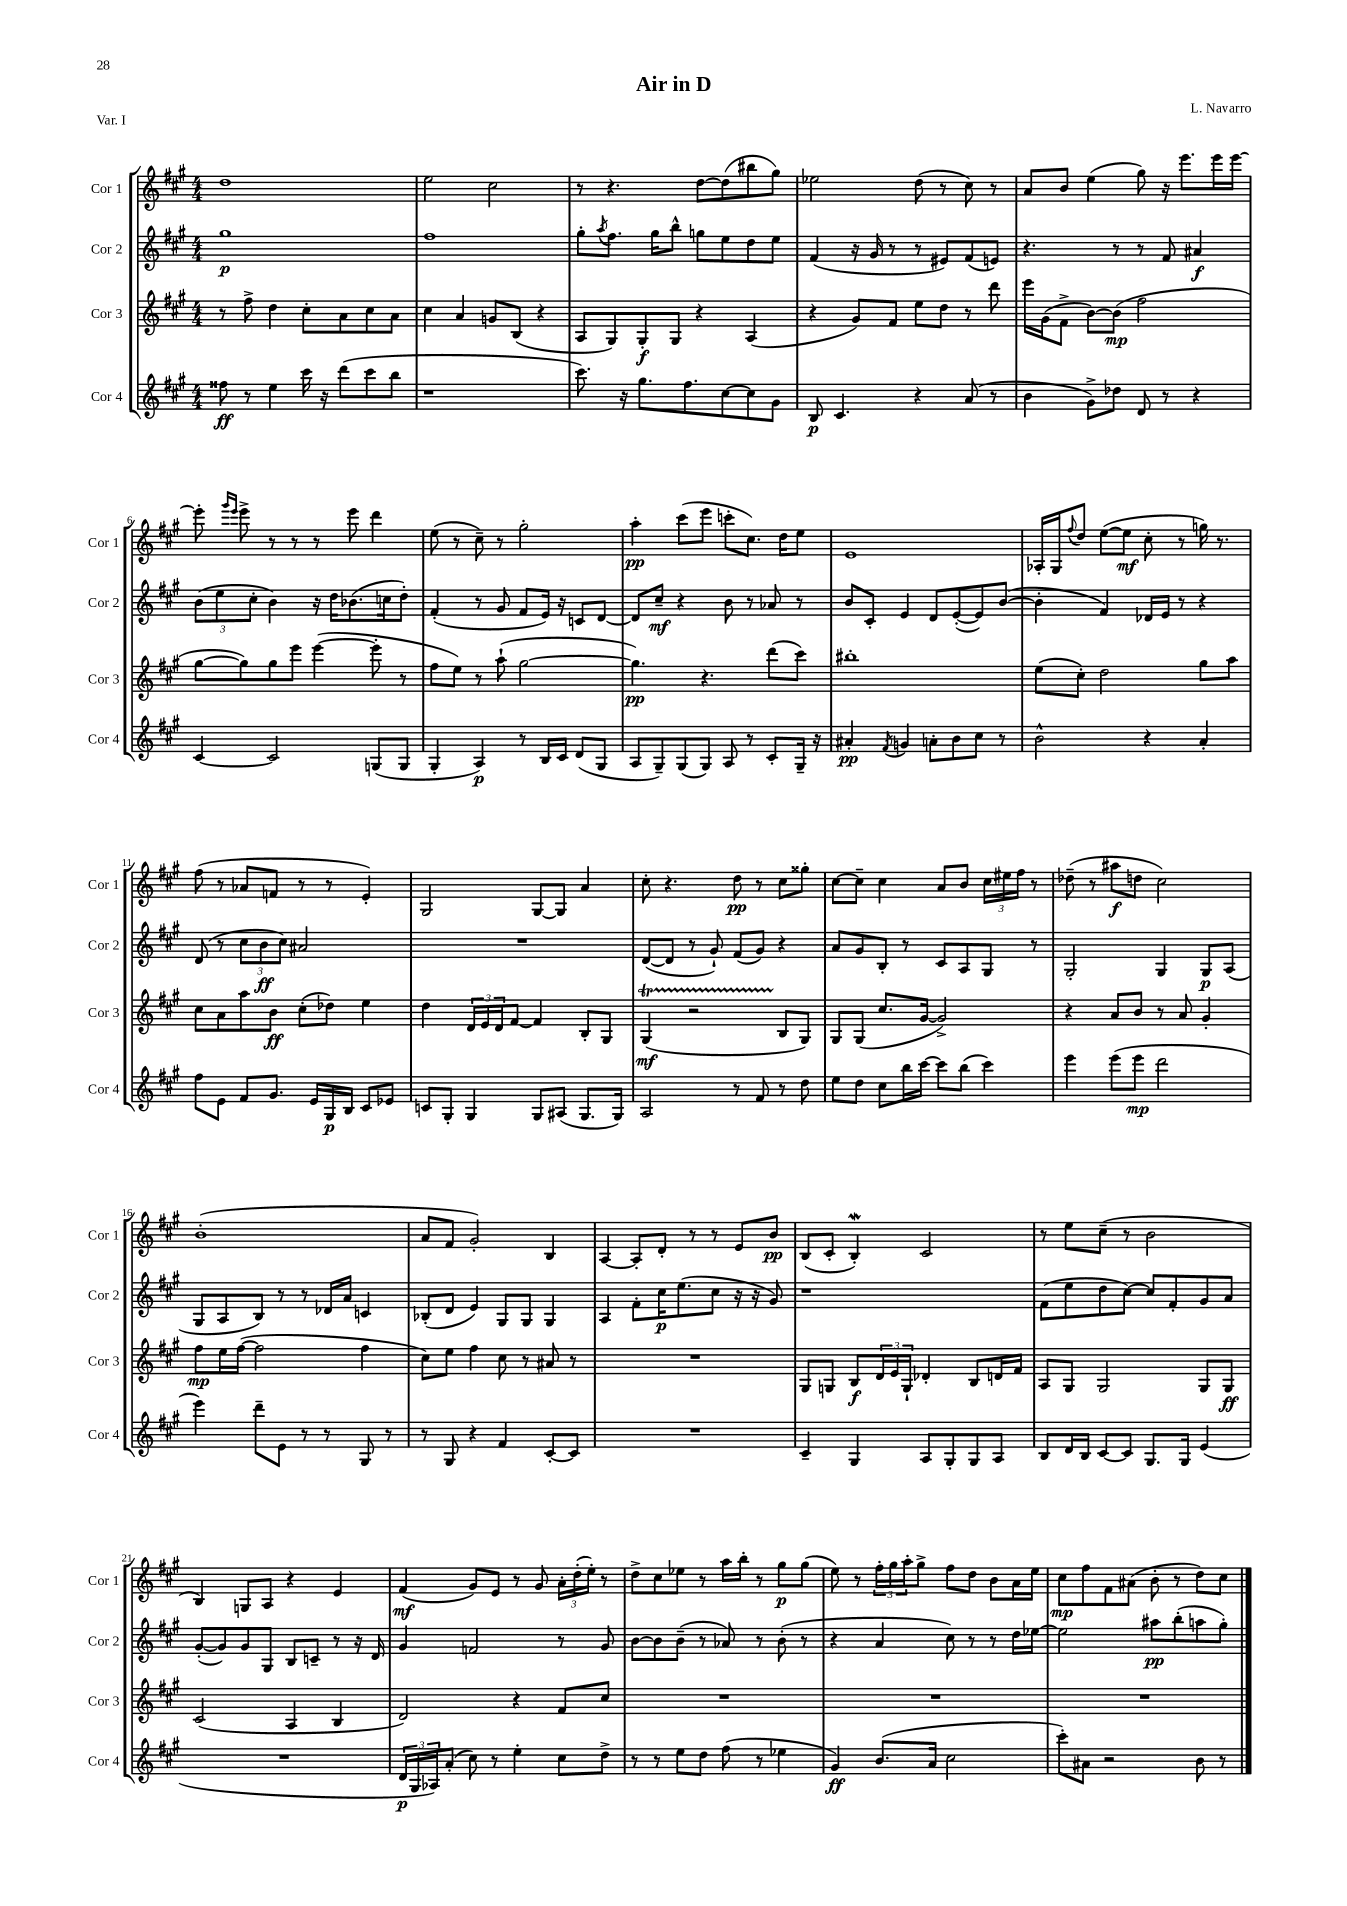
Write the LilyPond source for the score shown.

\header { title = "Air in D" composer = "L. Navarro" piece = "Var. I" }
<<
\new StaffGroup <<
\new Staff = "s0" \with { instrumentName = "Cor 1" shortInstrumentName = "Cor 1" } {
    \clef treble \key a \major \numericTimeSignature \time 4/4
    d''1 |
    e''2 cis''2 |
    r8 r4. d''8~ d''8( bis''8 gis''8) |
    ees''2 d''8( r8 cis''8) r8 |
    a'8 b'8 e''4( gis''8) r16 e'''8. e'''16 e'''16~ |
    e'''8-. \grace { gis'''16 e'''16 } e'''8-> r8 r8 r8 e'''8 d'''4 |
    e''8( r8 cis''8--) r8 gis''2-. |
    a''4-.\pp cis'''8( e'''8 c'''8-. cis''8.) d''16 e''8 |
    e'1 |
    aes16-. gis16 \appoggiatura { fis''8 } d''8 e''8~( e''8\mf cis''8-. r8 g''16) r8. |
    fis''8( r8 aes'8 f'8 r8 r8 e'4-.) |
    gis2 gis8~ gis8 a'4 |
    cis''8-. r4. d''8\pp r8 cis''8 gisis''8-. |
    cis''8~ cis''8-- cis''4 a'8 b'8 \tuplet 3/2 { cis''16 eis''16 fis''16 } r8 |
    des''8--( r8 ais''8\f d''8 cis''2) |
    b'1-.( |
    a'8 fis'8 gis'2-.) b4 |
    a4~ a8-. d'8-. r8 r8 e'8 b'8\pp |
    b8( cis'8-. b4-.\mordent) cis'2 |
    r8 e''8 cis''8--( r8 b'2 |
    b4) g8 a8 r4 e'4 |
    fis'4\mf( gis'8) e'8 r8 gis'8 \tuplet 3/2 { a'16-. d''16-.( e''16-.) } r8 |
    d''8-> cis''8 ees''8 r8 a''16 b''16-. r8 gis''8\p gis''8( |
    e''8) r8 \tuplet 3/2 { fis''16-. gis''16 a''16-. } gis''8-> fis''8 d''8 b'8 a'16 e''16 |
    cis''8\mp fis''8 fis'8 ais'8( b'8-. r8 d''8) cis''8 \bar "|." |
}
\new Staff = "s1" \with { instrumentName = "Cor 2" shortInstrumentName = "Cor 2" } {
    \clef treble \key a \major \numericTimeSignature \time 4/4
    gis''1\p |
    fis''1 |
    gis''8-. \acciaccatura { a''8 } fis''8. gis''16 b''8-^ g''8 e''8 d''8 e''8 |
    fis'4( r16 gis'16 r8 r8 eis'8) fis'8( e'8) |
    r4. r8 r8 fis'8 ais'4\f |
    \tuplet 3/2 { b'8( e''8 cis''8-. } b'4) r16 d''16 bes'8.( c''16 d''8-.) |
    fis'4-.( r8 gis'8 fis'8 e'16) r16 c'8 d'8~ |
    d'8 cis''8--\mf r4 b'8 r8 aes'8 r8 |
    b'8 cis'8-. e'4 d'8 e'8~-.( e'8) b'8~( |
    b'4-. fis'4) des'16 e'16 r8 r4 |
    d'8( r8 \tuplet 3/2 { cis''8 b'8\ff cis''8) } ais'2 |
    R1 |
    d'8~( d'8 r8 gis'8-!) fis'8( gis'8) r4 |
    a'8 gis'8 b8-. r8 cis'8 a8 gis8 r8 |
    gis2-. gis4 gis8\p a8( |
    gis8 a8 b8) r8 r8 des'16 a'16 c'4 |
    bes8-.( d'8 e'4) gis8 gis8 gis4 |
    a4 fis'8-. cis''16\p e''8.( cis''8 r16 r16 gis'8) |
    r1 |
    fis'8( e''8 d''8 cis''8~) cis''8 fis'8-. gis'8 a'8 |
    gis'8~-.( gis'8) gis'8 gis8 b8 c'8-- r8 r16 d'16 |
    gis'4 f'2 r8 gis'8 |
    b'8~ b'8 b'8--( r8 aes'8) r8 b'8-.( r8 |
    r4 a'4 cis''8) r8 r8 d''16 ees''16~ |
    ees''2 ais''8\pp b''8-.( a''8 gis''8-.) \bar "|." |
}
\new Staff = "s2" \with { instrumentName = "Cor 3" shortInstrumentName = "Cor 3" } {
    \clef treble \key a \major \numericTimeSignature \time 4/4
    r8 fis''8-> d''4 cis''8-. a'8 cis''8 a'8 |
    cis''4 a'4 g'8 b8( r4 |
    a8 gis8) gis8-.\f gis8 r4 a4( |
    r4 gis'8) fis'8 e''8 d''8 r8 d'''8 |
    e'''16 gis'16( fis'8-> b'8~) b'8\mp( fis''2 |
    gis''8~ gis''8) gis''8 e'''8 e'''4~( e'''8-. r8 |
    fis''8 e''8) r8 a''8-!( gis''2~ |
    gis''4.\pp) r4. d'''8( cis'''8) |
    bis''1-. |
    e''8( cis''8-.) d''2 gis''8 a''8 |
    cis''8 a'8 a''8 b'8\ff cis''8-.( des''8) e''4 |
    d''4 \tuplet 3/2 { d'16 e'16 d'16 } fis'8~ fis'4 b8-. gis8 |
    gis4\startTrillSpan\mf( r2 b8\stopTrillSpan gis8) |
    gis8 gis8( cis''8. gis'16~ gis'2->) |
    r4 a'8 b'8 r8 a'8 gis'4-. |
    fis''8\mp e''16 fis''16~( fis''2 fis''4 |
    cis''8) e''8 fis''4 cis''8 r8 ais'8 r8 |
    R1 |
    gis8 g8 b8\f \tuplet 3/2 { d'16 e'16 g16-! } des'4-. b8 d'16 fis'16 |
    a8 gis8 gis2 gis8 gis8\ff |
    cis'2( a4 b4 |
    d'2) r4 fis'8 cis''8 |
    R1 |
    R1 |
    R1 \bar "|." |
}
\new Staff = "s3" \with { instrumentName = "Cor 4" shortInstrumentName = "Cor 4" } {
    \clef treble \key a \major \numericTimeSignature \time 4/4
    fisis''8\ff r8 e''4 cis'''16 r16 d'''8( cis'''8 b''8 |
    r1 |
    cis'''8.) r16 gis''8. fis''8. cis''8~ cis''8 gis'8 |
    b8\p cis'4. r4 a'8( r8 |
    b'4 gis'8->) des''8 d'8 r8 r4 |
    cis'4~ cis'2 g8( g8 |
    gis4-. a4\p) r8 b16 cis'16 d'8( gis8 |
    a8 gis8--) gis8( gis8) a8 r8 cis'8-. gis16-- r16 |
    ais'4-.\pp \acciaccatura { fis'8 } g'4 a'8-. b'8 cis''8 r8 |
    b'2-^ r4 a'4-. |
    fis''8 e'8 fis'8 gis'8. e'16 gis16\p b16 cis'8 ees'8 |
    c'8 gis8-. gis4 gis8 ais8( gis8. gis16) |
    a2 r8 fis'8 r8 d''8 |
    e''8 d''8 cis''8 b''16 cis'''16~ cis'''8 b''8( cis'''4) |
    e'''4 e'''8( e'''8\mp d'''2 |
    e'''4) d'''8-- e'8 r8 r8 gis8 r8 |
    r8 gis8 r4 fis'4 cis'8~-. cis'8 |
    R1 |
    cis'4-- gis4 a8 gis8-. gis8 a8 |
    b8 d'16 b16 cis'8~ cis'8 gis8. gis16 e'4( |
    R1 |
    \tuplet 3/2 { d'16\p gis16 aes16) } a'8-.( cis''8) r8 e''4-. cis''8 d''8-> |
    r8 r8 e''8 d''8 fis''8( r8 ees''4 |
    gis'4\ff) b'8.( a'16 cis''2 |
    cis'''8-.) ais'8 r2 b'8 r8 \bar "|." |
}
>>
>>
